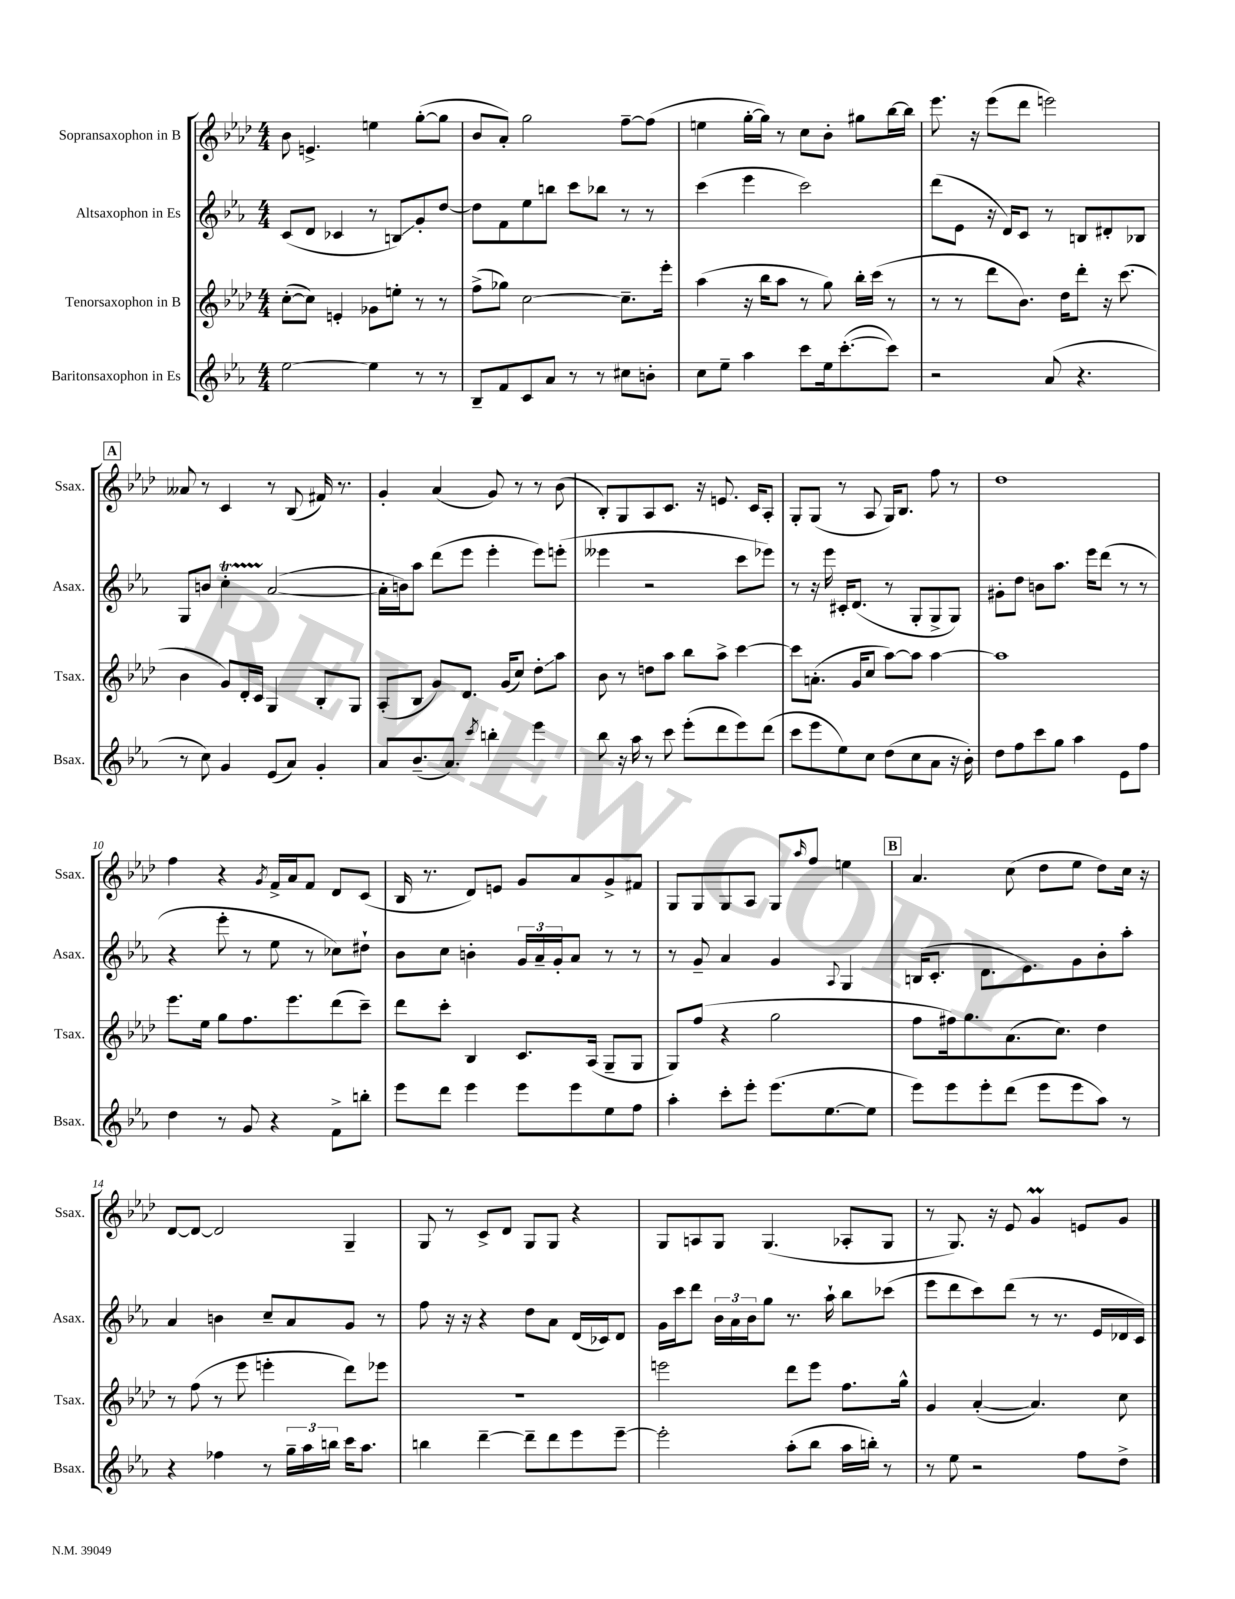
<<
\new StaffGroup <<
\new Staff = "s0" \with { instrumentName = "Sopransaxophon in B" shortInstrumentName = "Ssax." } {
    \clef treble \key aes \major \numericTimeSignature \time 4/4
    bes'8 e'4.-> e''4 g''8~-.( g''8 |
    bes'8 aes'8-.) g''2 f''8~-- f''8( |
    e''4 g''16~-. g''16) r8 c''8 bes'8-. gis''8 bes''16~ bes''16 |
    ees'''8. r16 ees'''8( des'''8 e'''2) |
    \mark \markup { \box "A" } aeses'8 r8 c'4 r8 bes8( fis'16) r8. |
    g'4-. aes'4( g'8) r8 r8 bes'8( |
    bes8-.) g8 aes8 c'8. r16 e'8. c'16 aes8-. |
    g8-. g8( r8 aes8 g16) bes8. f''8 r8 |
    des''1 |
    f''4 r4 \acciaccatura { g'8 } f'16-> aes'16 f'8 des'8 c'8( |
    bes16 r8. des'8) e'8 g'8 aes'8 g'8-> fis'8 |
    g8 g8 g8 aes8 g8 \grace { aes''16 } f''8 e''4 |
    \mark \markup { \box "B" } aes'4. c''8( des''8 ees''8 des''8) c''16 r16 |
    des'8~ des'8~ des'2 g4-- |
    g8 r8 c'8-> des'8 g8 g8 r4 |
    g8 a8 g8 g4.( aes8-. g8 |
    r8 g8.) r16 ees'8 g'4\prall e'8 g'8 \bar "|." |
}
\new Staff = "s1" \with { instrumentName = "Altsaxophon in Es" shortInstrumentName = "Asax." } {
    \clef treble \key ees \major \numericTimeSignature \time 4/4
    c'8( d'8 ces'4 r8 b8\glissando) g'8-. d''8~ |
    d''8 f'8 ees''8 b''8 c'''8 bes''8 r8 r8 |
    c'''4( ees'''4 c'''2) |
    d'''8( ees'8 r16 d'16) c'8 r8 b8 dis'8-. bes8 |
    \mark \markup { \box "A" } g8 b'8 c''4-.\startTrillSpan aes'2~\stopTrillSpan( |
    aes'16-. b'16) aes''8 d'''8( ees'''8 ees'''4-. ees'''8) e'''8-.( |
    eeses'''4 r2 c'''8 ees'''8) |
    r8 r16 ees'''16 cis'16-. d'8.( r8 g8-. g8-> g8) |
    gis'8-. d''8 b'8 aes''8. ees'''16 d'''8( r8 r8 |
    r4 ees'''8-. r8 ees''8 r8 ces''8) dis''8-! |
    bes'8 c''8 b'4-. \tuplet 3/2 { g'16 aes'16-- g'16-. } aes'8 r8 r8 |
    r8 g'8-- aes'4 g'4 \appoggiatura { aes8 } g4 |
    \mark \markup { \box "B" } b16( c'8.-. d'8. ees'8.) g'8 bes'8-. aes''8-. |
    aes'4 b'4 c''8-- aes'8 g'8 r8 |
    f''8 r16 r16 r4 d''8 aes'8 d'16( ces'16) d'8 |
    g'16 c'''16 d'''8 \tuplet 3/2 { bes'16 aes'16 bes'16 } g''8 r8. aes''16-! bes''8 ces'''8( |
    ees'''8 d'''8 c'''8) d'''8( r8 r8. ees'16 des'16 c'16) \bar "|." |
}
\new Staff = "s2" \with { instrumentName = "Tenorsaxophon in B" shortInstrumentName = "Tsax." } {
    \clef treble \key aes \major \numericTimeSignature \time 4/4
    c''8~-.( c''8) e'4-. ges'8 e''8-. r8 r8 |
    f''8->( ges''8) c''2~ c''8.-- ees'''16-. |
    aes''4( r16 bes''16 aes''8 r8 g''8) bes''16-. c'''16( r8 |
    r8 r8 des'''8 bes'8.) des''16 des'''8-. r16 c'''8.( |
    \mark \markup { \box "A" } bes'4 g'8) des'16-. c'16 g4 bes8-. g8 |
    aes8-.( bes8 g'8) des'8. g'16( c''8) des''8-.\glissando aes''8 |
    bes'8 r8 d''8 aes''8 bes''8 aes''8-> c'''4~ |
    c'''8 a'8.-.( g'16 c''8 aes''8~) aes''8 aes''4~ |
    aes''1 |
    ees'''8. ees''16 g''8 f''8. ees'''8. des'''8( c'''8--) |
    des'''8 c'''8-. bes4 c'8. aes16( g8-- g8 |
    g8) f''8( r4 g''2 |
    \mark \markup { \box "B" } f''8 fis''16) g''8. aes'8.( c''8.) des''4 |
    r8 f''8( r8 ees'''8 e'''4-. des'''8) ees'''8 |
    r1 |
    e'''2 des'''8 e'''8 f''8. g''16-^ |
    g'4 aes'4~-.( aes'4.) c''8 \bar "|." |
}
\new Staff = "s3" \with { instrumentName = "Baritonsaxophon in Es" shortInstrumentName = "Bsax." } {
    \clef treble \key ees \major \numericTimeSignature \time 4/4
    ees''2~ ees''4 r8 r8 |
    bes8-- f'8 c'8 aes'8 r8 r8 cis''8 b'8-. |
    c''8 ees''8-- aes''4 c'''8 ees''16 c'''8.~-.( c'''8) |
    r2 aes'8( r4. |
    \mark \markup { \box "A" } r8 c''8) g'4 ees'8( aes'8) g'4-. |
    aes'8 bes'8.--( aes'8.) \acciaccatura { c'''8 } b''4-. ees'''4 |
    bes''8 r16 aes''16 r8 c'''8 ees'''8-.( d'''8 ees'''8) d'''8( |
    c'''8 ees'''8 ees''8) c''8 d''8( c''8 aes'8 r16 bes'16-.) |
    d''8 f''8 c'''8 g''8 aes''4 ees'8 f''8 |
    d''4 r8 g'8 r4 f'8-> b''8-. |
    ees'''8 d'''8 ees'''4 ees'''8 ees'''8 ees''8 f''8 |
    aes''4-. c'''8-. ees'''8-. ees'''8.( ees''8.~ ees''8 |
    \mark \markup { \box "B" } ees'''8) ees'''8 ees'''8-. d'''8( ees'''8 ees'''8 aes''8) r8 |
    r4 fes''4 r8 \tuplet 3/2 { g''16-- aes''16 b''16 } c'''16 aes''8. |
    b''4 d'''4~-- d'''8-- d'''8 ees'''8 ees'''8~-- |
    ees'''2-. aes''8-.( bes''8 aes''16 b''16-.) r8 |
    r8 ees''8 r2 f''8 d''8-> \bar "|." |
}
>>
>>
